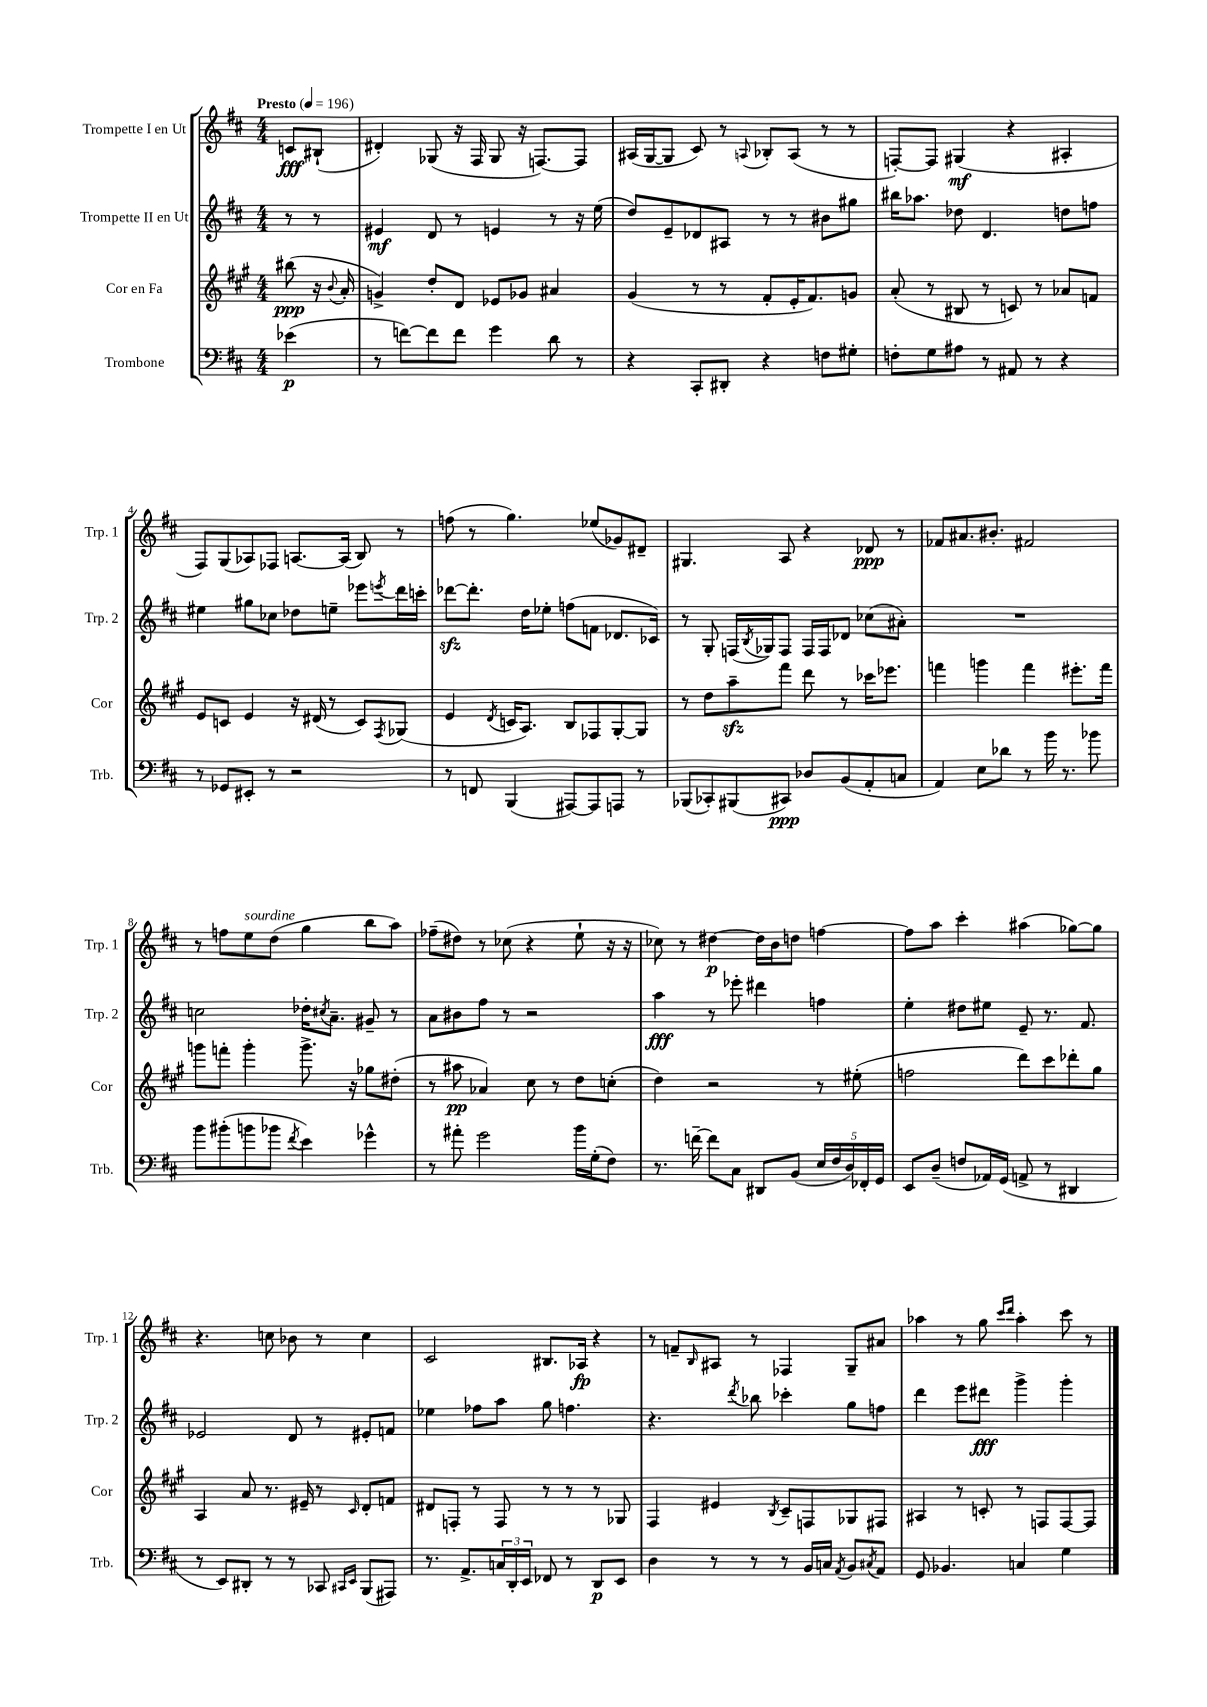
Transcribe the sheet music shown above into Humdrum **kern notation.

**kern	**dynam	**kern	**dynam	**kern	**dynam	**kern	**dynam
*part4	*part4	*part3	*part3	*part2	*part2	*part1	*part1
*staff4	*staff4	*staff3	*staff3	*staff2	*staff2	*staff1	*staff1
*I"Trombone	*	*I"Cor en Fa	*	*I"Trompette II en Ut	*	*I"Trompette I en Ut	*
*I'Trb.	*	*I'Cor	*	*I'Trp. 2	*	*I'Trp. 1	*
*clefF4	*	*clefG2	*	*clefG2	*	*clefG2	*
*k[f#c#]	*	*k[f#c#g#]	*	*k[f#c#]	*	*k[f#c#]	*
*M4/4	*	*M4/4	*	*M4/4	*	*M4/4	*
*MM196	*	*MM196	*	*MM196	*	*MM196	*
=	=	=	=	=	=	=	=
!	!	!	!	!	!	!LO:TX:a:B:t=Presto	!
(4e-X\	p	(8bb#X\	ppp	8r	.	8cn/L	fff
.	.	16r	.	8r	.	(8B#X`/J	.
.	.	8qqb/	.	.	.	.	.
.	.	16a'/	.	.	.	.	.
=1	=1	=1	=1	=1	=1	=1	=1
8r	.	4gn^/)	.	4e#X/	mf	4d#X'/)	.
[8fn\L)	.	.	.	.	.	.	.
8f\]	.	8dd'/L	.	8d/	.	(8G-X/	.
8f\J	.	8d/J	.	8r	.	16r	.
.	.	.	.	.	.	16F#/	.
4g\	.	8e-X/L	.	4en/	.	8G-/	.
.	.	8g-X/J	.	.	.	16r	.
.	.	.	.	.	.	[8.Fn/L)	.
8d\	.	4a#X/	.	8r	.	.	.
8r	.	.	.	16r	.	8F/J]	.
.	.	.	.	(16ee\	.	.	.
=2	=2	=2	=2	=2	=2	=2	=2
4r	.	(4g#/	.	8dd/L)	.	(16A#X/LL	.
.	.	.	.	.	.	[16G/J	.
.	.	.	.	8e~/	.	8G/J]	.
8CC#'/L	.	8r	.	8d-X/	.	8c#/)	.
8DD#X'/J	.	8r	.	8A#X/J	.	8r	.
.	.	.	.	.	.	8qqAn/	.
4r	.	8f#'/L	.	8r	.	8B-X'/L	.
.	.	16e'/K	.	8r	.	(8A/J	.
.	.	8.f#/)	.	.	.	.	.
8Fn\L	.	.	.	8b#X\L	.	8r	.
8G#X'\J	.	8gn/J	.	8gg#X\J	.	8r	.
=3	=3	=3	=3	=3	=3	=3	=3
8Fn'\L	.	(8a'/	.	16bb#X\KL	.	[8Fn'/L)	.
.	.	.	.	8.aa-X\J	.	.	.
8G\	.	8r	.	.	.	8F/J]	.
8A#X\J	.	8B#X/	.	8dd-X\	.	(4G#X/	mf
8r	.	8r	.	4.d/	.	.	.
8AA#X/	.	8cn/)	.	.	.	4r	.
8r	.	8r	.	.	.	.	.
4r	.	8a-X/L	.	8ddn\L	.	4A#X'/	.
.	.	8fn/J	.	8ffn\J	.	.	.
!!LO:LB:g=z
=4	=4	=4	=4	=4	=4	=4	=4
8r	.	8e/L	.	4ee#X\	.	8F#/L)	.
8GG-X/L	.	8cn/J	.	.	.	(8G/	.
8EE#X'/J	.	4e/	.	8gg#X\L	.	8A-X/)	.
8r	.	.	.	8cc-X\J	.	8F-X/J	.
2r	.	16r	.	8dd-X\L	.	[8.An/L	.
.	.	(16d#X/	.	.	.	.	.
.	.	8r	.	8een~\J	.	.	.
.	.	.	.	.	.	(16A/Jk]	.
.	.	8c/L)	.	8eee-X\L	.	8B/)	.
.	.	8qF#/	.	8qeeen/	.	.	.
.	.	(8G-X/J	.	16ddd\L	.	8r	.
.	.	.	.	16cccn'\JJ	.	.	.
=5	=5	=5	=5	=5	=5	=5	=5
8r	.	4e/	.	[8ddd-Xzz\L	.	(8ffn\	.
8FFn/	.	.	.	8.ddd-'\J]	.	8r	.
.	.	8qd/	.	.	.	.	.
(4BBB/	.	16cn/KL	.	.	.	4.gg\)	.
.	.	8.A/J)	.	16dd\KL	.	.	.
.	.	.	.	8ee-X'\J	.	.	.
[8AAA#X/L)	.	8B/L	.	(8ffn\L	.	.	.
8AAA#/]	.	8F-X/	.	8fn\J	.	(8ee-X/L	.
8AAAn/J	.	[8G#'/	.	8.d-X/L	.	8g-X/)	.
8r	.	8G#/J]	.	.	.	8d#X~/J	.
.	.	.	.	16c-X/Jk)	.	.	.
=6	=6	=6	=6	=6	=6	=6	=6
(8BBB-X/L	.	8r	.	8r	.	4.G#X/	.
8CC-X'/)	.	8dd\L	.	8G'/	.	.	.
(8BBB#X/	.	8aazz~\	.	(16Fn/LL	.	.	.
.	.	.	.	8qB/	.	.	.
.	.	.	.	16G-X/J)	.	.	.
8CC#X/J)	ppp	8fff#\J	.	8F/J	.	8A/	.
8D-X/L	.	8ddd\	.	16F/LL	.	4r	.
.	.	.	.	16F/J	.	.	.
(8BB/	.	8r	.	8d-X/J	.	.	.
8AA'/	.	16ccc-X\KL	.	(8cc-X\L	.	8d-X/	ppp
.	.	8.eee-X\J	.	.	.	.	.
8Cn/J	.	.	.	8a#X'\J)	.	8r	.
=7	=7	=7	=7	=7	=7	=7	=7
4AA/)	.	4fffn\	.	1r	.	8f-X/L	.
.	.	.	.	.	.	8.a#X/	.
8E\L	.	4gggn\	.	.	.	.	.
.	.	.	.	.	.	8.b#X'/J	.
8d-X\J	.	.	.	.	.	.	.
8r	.	4fff\	.	.	.	2f#X/	.
16b\	.	.	.	.	.	.	.
8.r	.	.	.	.	.	.	.
.	.	8.eee#X'\L	.	.	.	.	.
8b-X\	.	.	.	.	.	.	.
.	.	16fff\Jk	.	.	.	.	.
!!LO:LB:g=z
=8	=8	=8	=8	=8	=8	=8	=8
8b\L	.	8gggn\L	.	2ccn\	.	8r	.
(8b#X'\	.	8fffn'\J	.	.	.	8ffn\L	.
!	!	!	!	!	!	!LO:TX:a:i:t=sourdine	!
8bn\	.	4ggg'\	.	.	.	8ee\	.
8b-X\J	.	.	.	.	.	(8dd\J	.
8qf#/	.	.	.	.	.	.	.
4e\)	.	8.ggg^\	.	16dd-X'\KL	.	4gg\	.
.	.	.	.	8qcc#X/	.	.	.
.	.	.	.	8.a~\J	.	.	.
.	.	16r	.	.	.	.	.
4g-X^^\	.	8gg-X\L	.	8g#X~/	.	8bb\L	.
.	.	(8dd#X'\J	.	8r	.	8aa\J)	.
=9	=9	=9	=9	=9	=9	=9	=9
8r	.	8r	.	8a\L	.	(8ff-X~\L	.
8a#X'\	.	8aa#X\	pp	8b#X\	.	8dd#X\J)	.
2g\	.	4a-X/)	.	8ff#\J	.	8r	.
.	.	.	.	8r	.	(8cc-X\	.
.	.	8cc#\	.	2r	.	4r	.
.	.	8r	.	.	.	.	.
16b\LL	.	8dd\L	.	.	.	8ee`\	.
(16G'\J	.	.	.	.	.	.	.
8F#\J)	.	(8ccn'\J	.	.	.	16r	.
.	.	.	.	.	.	16r	.
=10	=10	=10	=10	=10	=10	=10	=10
8.r	.	4dd\)	.	4aa\	fff	8cc-X\)	.
.	.	.	.	.	.	8r	.
[16fn~\	.	.	.	.	.	.	.
8f\L]	.	2r	.	8r	.	[4dd#X\	p
8C#\J	.	.	.	8eee-X'\	.	.	.
8DD#X/L	.	.	.	4ddd#X\	.	16dd#\LL]	.
.	.	.	.	.	.	16b\J	.
(8BB/J	.	.	.	.	.	8ddn\J	.
20E/LL	.	8r	.	4ffn\	.	[4ffn\	.
20F#/	.	.	.	.	.	.	.
20D/)	.	.	.	.	.	.	.
.	.	(8ee#X'\	.	.	.	.	.
20FF-X'/	.	.	.	.	.	.	.
20GG/JJ	.	.	.	.	.	.	.
=11	=11	=11	=11	=11	=11	=11	=11
8EE/L	.	2ffn\	.	4ee'\	.	8ff\L]	.
(8D~/J	.	.	.	.	.	8aa\J	.
8Fn/L	.	.	.	8dd#X\L	.	4ccc#'\	.
16AA-X/L)	.	.	.	8ee#X\J	.	.	.
(16GG/JJ	.	.	.	.	.	.	.
8AAn^/	.	8ddd\L)	.	8e~/	.	(4aa#X\	.
8r	.	8ccc#\	.	8.r	.	.	.
4DD#X/	.	8ddd-X'\	.	.	.	[8gg-X\L)	.
.	.	.	.	8.f#/	.	.	.
.	.	8gg#\J	.	.	.	8gg-\J]	.
!!LO:LB:g=z
=12	=12	=12	=12	=12	=12	=12	=12
8r	.	4A/	.	2e-X/	.	4.r	.
8EE/L)	.	.	.	.	.	.	.
8DD#X'/J	.	8a/	.	.	.	.	.
8r	.	8.r	.	.	.	8ccn\	.
8r	.	.	.	8d/	.	8b-X\	.
.	.	16e#X~/	.	.	.	.	.
8CC-X/	.	8r	.	8r	.	8r	.
16qqCC#X/LL	.	.	.	.	.	.	.
16qqEE/JJ	.	16qqc#/	.	.	.	.	.
(8BBB/L	.	8d'/L	.	8e#X'/L	.	4cc\	.
8AAA#X/J)	.	8fn/J	.	8fn/J	.	.	.
=13	=13	=13	=13	=13	=13	=13	=13
8.r	.	8d#X/L	.	4ee-X\	.	2c#/	.
.	.	8Fn'/J	.	.	.	.	.
8.AA^/L	.	.	.	.	.	.	.
.	.	8r	.	8ff-X\L	.	.	.
24Cn/L	.	8F/	.	8aa\J	.	.	.
24DD'/	.	.	.	.	.	.	.
24EE/JJ	.	.	.	.	.	.	.
8FF-X/	.	8r	.	8gg\	.	8.B#X/L	.
8r	.	8r	.	4.ffn\	.	.	.
.	.	.	.	.	.	16A-X/Jk	fp
8DD/L	p	8r	.	.	.	4r	.
8EE/J	.	8G-X/	.	.	.	.	.
=14	=14	=14	=14	=14	=14	=14	=14
4D\	.	4F#/	.	4.r	.	8r	.
.	.	.	.	.	.	8fn~/L	.
.	.	.	.	.	.	16qqB/	.
8r	.	4e#X/	.	.	.	8A#X/J	.
.	.	.	.	8qddd/	.	.	.
8r	.	.	.	8bb-X\	.	8r	.
.	.	8qB/	.	.	.	.	.
8r	.	8c#~/L	.	4ccc-X'\	.	4F-X/	.
16BB/LL	.	8Fn/	.	.	.	.	.
16Cn/JJ	.	.	.	.	.	.	.
8qAA/	.	.	.	.	.	.	.
8BB/L	.	8G-X/	.	8gg\L	.	8G~/L	.
8qC#X/	.	.	.	.	.	.	.
8AA/J	.	8F#X/J	.	8ffn\J	.	8a#X/J	.
=15	=15	=15	=15	=15	=15	=15	=15
8GG/	.	4A#X/	.	4ddd\	.	4aa-X\	.
4.BB-X/	.	.	.	.	.	.	.
.	.	8r	.	8eee\L	.	8r	.
.	.	8cn'/	.	8ddd#X\J	fff	8gg\	.
.	.	.	.	.	.	16qqccc#/LL	.
.	.	.	.	.	.	16qqddd/JJ	.
4Cn/	.	8r	.	4ggg^\	.	4aa-'\	.
.	.	8Fn/L	.	.	.	.	.
4G\	.	[8F/	.	4ggg'\	.	8ccc#\	.
.	.	8F/J]	.	.	.	8r	.
==	==	==	==	==	==	==	==
*-	*-	*-	*-	*-	*-	*-	*-
